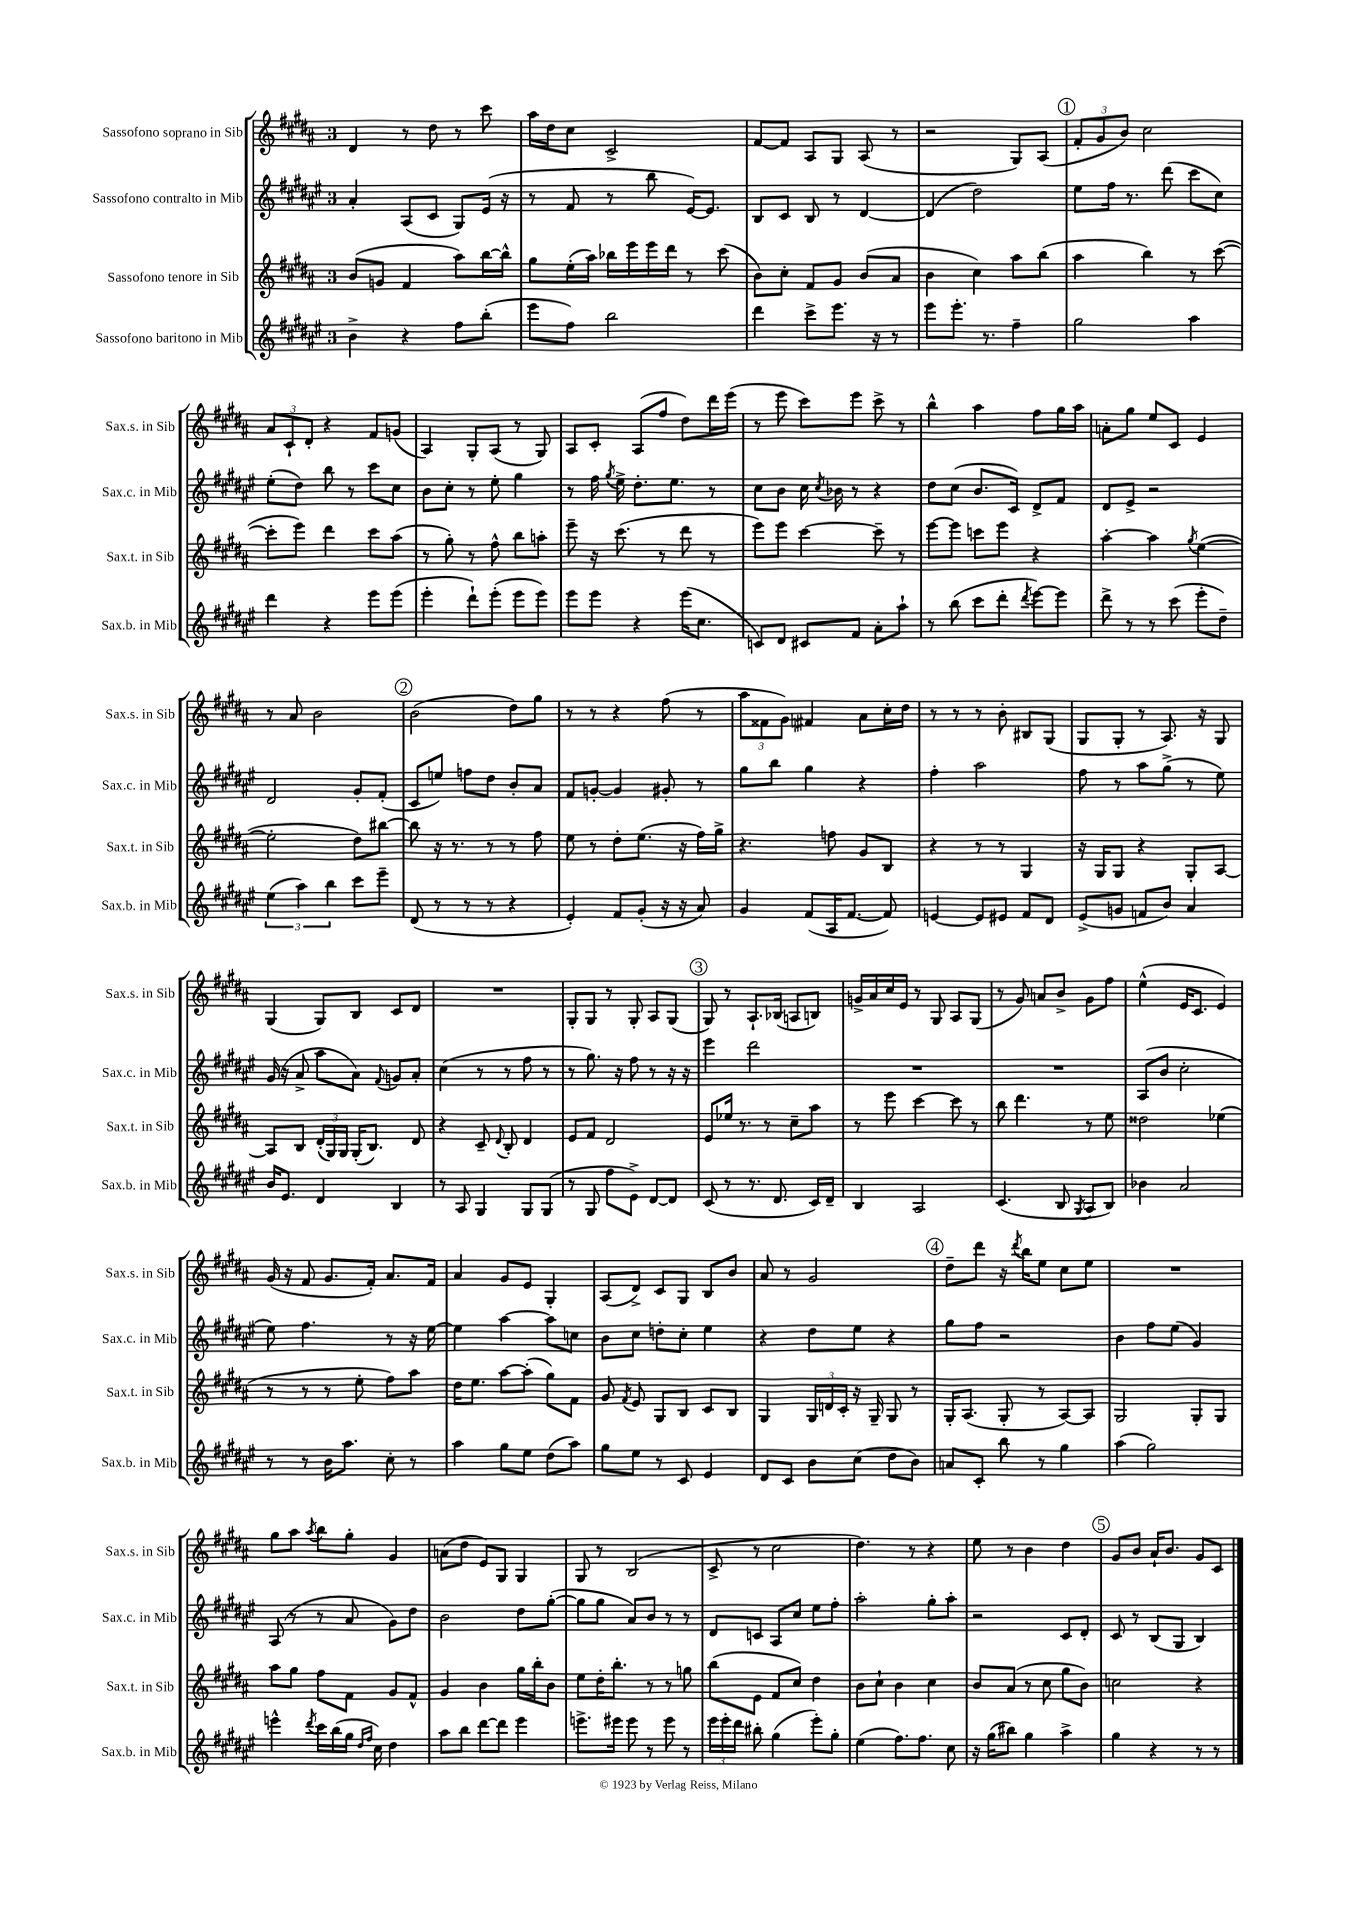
<<
\new StaffGroup <<
\new Staff = "s0" \with { instrumentName = "Sassofono soprano in Sib" shortInstrumentName = "Sax.s. in Sib" } {
    \clef treble \key b \major \once \override Staff.TimeSignature.style = #'single-digit \time 3/4
    \autoBeamOff dis'4 r8 dis''8 r8 cis'''8 |
    ais''16[ dis''16 cis''8] cis'2-> |
    fis'8[~ fis'8] ais8[ gis8] ais8( r8 |
    r2 gis8[) ais8]( |
    \mark \markup { \circle "1" } \tuplet 3/2 { fis'8[-. gis'8 b'8]) } cis''2 |
    \tuplet 3/2 { ais'8[ cis'8-! dis'8]-. } r4 fis'8[ g'8]( |
    ais4) gis8[-. ais8]( r8 gis8) |
    ais8[ cis'8]-. ais8[( fis''8] dis''8[) dis'''16 e'''16]( |
    r8 e'''8 cis'''8[) e'''8] cis'''8-> r8 |
    b''4-^ ais''4 fis''8[ gis''16 ais''16] |
    a'8[-. gis''8] e''8[ cis'8] e'4 |
    r8 ais'8 b'2 |
    \mark \markup { \circle "2" } b'2( dis''8[) gis''8] |
    r8 r8 r4 fis''8( r8 |
    \tuplet 3/2 { ais''8[ fisis'8 gis'8]) } fis'4 ais'8[ cis''16-. dis''16] |
    r8 r8 r8 b'8-. bis8[ gis8]( |
    gis8[ gis8]-. r8 ais8.) r16 gis8 |
    gis4( gis8[) b8] cis'8[ dis'8] |
    R2. |
    gis8[-. gis8] r8 gis8-. ais8[ gis8]( |
    \mark \markup { \circle "3" } gis8) r8 ais8.[-! bes16]( a8[ b8]) |
    g'16[-> ais'16 cis''16 e'16] r8 gis8 ais8[ gis8]( |
    r8 gis'8) a'8[ b'8]-> gis'8[ fis''8] |
    e''4-^( e'16[ cis'8.] e'4) |
    gis'16( r16 fis'8 gis'8.[ fis'16]-.) ais'8.[ fis'16] |
    ais'4 gis'8[ e'8] gis4-. |
    ais8[( dis'8]->) cis'8[ gis8] b8[ b'8] |
    ais'8 r8 gis'2 |
    \mark \markup { \circle "4" } dis''8[-- dis'''8] r16 \acciaccatura { dis'''8 } b''16[ e''8] cis''8[ e''8] |
    R2. |
    gis''8[ ais''8] \acciaccatura { ais''8 } b''8[ gis''8]-. gis'4 |
    a'8[( dis''8] e'8[) gis8] gis4 |
    gis8 r8 b2( |
    cis'8-> r8 cis''2 |
    dis''4.) r8 r4 |
    e''8 r8 b'4 dis''4 |
    \mark \markup { \circle "5" } gis'8[ b'8] ais'16[-! b'8.] gis'8[ cis'8] \bar "|." |
}
\new Staff = "s1" \with { instrumentName = "Sassofono contralto in Mib" shortInstrumentName = "Sax.c. in Mib" } {
    \clef treble \key fis \major \once \override Staff.TimeSignature.style = #'single-digit \time 3/4
    \autoBeamOff ais'4-. ais8[( cis'8] gis8[) eis'16]( r16 |
    r8 fis'8 r8 b''8 eis'16[~) eis'8.] |
    b8[ cis'8] b8 r8 dis'4~ |
    dis'4( dis''2) |
    \mark \markup { \circle "1" } eis''8[ fis''16] r8. dis'''8( cis'''8[ cis''8]) |
    eis''8[-.( dis''8]) b''8 r8 cis'''8[ cis''8] |
    b'8[ cis''8]-. r8 eis''8-. gis''4 |
    r8 fis''16 \acciaccatura { gis''8 } eis''16-> dis''8.[-. eis''8.] r8 |
    cis''8[ b'8] cis''16 \acciaccatura { cis''8 } bes'16 r8 r4 |
    dis''8[ cis''8]( b'8.[ cis'16]) dis'8[-> fis'8] |
    dis'8[ eis'8]-> r2 |
    dis'2 gis'8[-. fis'8]-.( |
    \mark \markup { \circle "2" } cis'8[ e''8]) f''8[ dis''8] b'8[-. ais'8] |
    fis'8[ g'8]~-. g'4 gis'8-. r8 |
    gis''8[ b''8] gis''4 r4 |
    fis''4-. ais''2 |
    fis''8 r8 ais''8[ gis''8]->( r8 eis''8) |
    gis'16( r16 ais'8-> ais''8[ ais'8]) \appoggiatura { fis'8 } g'8[ ais'8]-. |
    cis''4( r8 r8 fis''8 r8 |
    r8 gis''8.) r16 fis''8 r8 r16 r16 |
    \mark \markup { \circle "3" } eis'''4 dis'''2 |
    R2. |
    R2. |
    ais8[( b'8] cis''2-. |
    eis''8) fis''4. r8 r16 eis''16~ |
    eis''4 ais''4~ ais''8[ c''8] |
    b'8[ cis''8] d''8[-. cis''8]-. eis''4 |
    r4 dis''8[ eis''8] r4 |
    \mark \markup { \circle "4" } gis''8[ fis''8] r2 |
    b'4 fis''8[ eis''8]( gis'4) |
    ais8( r8 r8 ais'8 gis'8[) dis''8] |
    b'2 dis''8[ gis''8]~-.( |
    gis''8[ gis''8] ais'8[) b'8] r8 r8 |
    dis'8[ c'8] ais8[ cis''8] eis''8[ fis''8]-. |
    ais''2-. gis''8[-. ais''8]-. |
    r2 cis'8[ dis'8]-. |
    \mark \markup { \circle "5" } cis'8 r8 b8[( gis8] b4) \bar "|." |
}
\new Staff = "s2" \with { instrumentName = "Sassofono tenore in Sib" shortInstrumentName = "Sax.t. in Sib" } {
    \clef treble \key b \major \once \override Staff.TimeSignature.style = #'single-digit \time 3/4
    \autoBeamOff b'8[( g'8] fis'4 ais''8[) b''16~ b''16]-^ |
    gis''8[ e''16-.( ais''16]) bes''16[ e'''16 e'''16 dis'''16] r8 cis'''8( |
    b'8[) cis''8]-. fis'8[ gis'8] b'8[( ais'8] |
    b'4 cis''4) ais''8[ b''8]( |
    \mark \markup { \circle "1" } ais''4 b''4) r8 cis'''8~( |
    cis'''8[-. e'''8]) dis'''4 cis'''8[ ais''8]( |
    r8 gis''8-.) r8 fis''8-^ b''8[ a''8]-. |
    e'''8-- r16 cis'''8.( r8 dis'''8 r8 |
    e'''8[) e'''8] cis'''4~ cis'''8-- r8 |
    e'''8[~ e'''8] c'''8[ e'''8] r4 |
    ais''4~-. ais''4 \acciaccatura { gis''8 } e''4~( |
    e''2-. dis''8[) bis''8]~ |
    \mark \markup { \circle "2" } bis''8 r16 r8. r8 r8 fis''8 |
    e''8 r8 dis''8[-. e''8.]( r16 fis''16[) gis''16]-> |
    r4. f''8 gis'8[ b8] |
    r4 r8 r8 gis4 |
    r16 gis16[ gis8] r4 gis8[-. ais8]~ |
    ais8[ b8] \tuplet 3/2 { dis'16[-.( gis16) gis16] } gis16[-.( b8.]) dis'8 |
    r4 cis'8-- \appoggiatura { dis'8 } b8-. dis'4 |
    e'8[ fis'8] dis'2 |
    \mark \markup { \circle "3" } e'8[ ees''16] r8. r8 cis''8[-- ais''8] |
    r8 e'''8 cis'''4~ cis'''8 r8 |
    b''8 dis'''4. r8 e''8 |
    disis''2 ees''4( |
    r8 r8 r8 e''8-. fis''8[) ais''8] |
    dis''16[ e''8.] ais''8[~ ais''8]-.( gis''8[) fis'8] |
    gis'8 \acciaccatura { fis'8 } e'8 gis8[ b8] cis'8[ b8] |
    gis4 \tuplet 3/2 { gis16[ d'16 cis'16]-. } r16 gis16-- gis8 r8 |
    \mark \markup { \circle "4" } gis16[-. ais8.]( gis8-. r8 ais8[~) ais8] |
    gis2 gis8[-. gis8] |
    ais''8[ gis''8] fis''8[ fis'8] gis'8[ fis'8]-^ |
    gis'4 b'4 gis''16[ b''16-. b'8] |
    e''8[ dis''16-. b''8.]-. r8 r8 g''8 |
    b''8[( e'8] fis'8[ cis''8]) dis''4 |
    b'8[ cis''8]-! b'4 cis''4 |
    b'8[ ais'8]( r8 cis''8 gis''8[ b'8]) |
    \mark \markup { \circle "5" } c''2 r4 \bar "|." |
}
\new Staff = "s3" \with { instrumentName = "Sassofono baritono in Mib" shortInstrumentName = "Sax.b. in Mib" } {
    \clef treble \key fis \major \once \override Staff.TimeSignature.style = #'single-digit \time 3/4
    \autoBeamOff b'4-> r4 fis''8[ b''8]-.( |
    eis'''8[ fis''8]) b''2 |
    dis'''4 cis'''8[-> eis'''8.] r16 r8 |
    eis'''8[ eis'''8.]-. r8. fis''4-- |
    \mark \markup { \circle "1" } gis''2 ais''4 |
    dis'''4 r4 eis'''8[ eis'''8]( |
    eis'''4-. dis'''8[-!) eis'''8]-.( eis'''8[ eis'''8]) |
    eis'''8[ eis'''8] r4 eis'''16[( cis''8.] |
    c'8[) dis'8] cis'8[ fis'8] ais'8[-. ais''8]-! |
    r8 b''8( cis'''8[ dis'''8]-. \acciaccatura { dis'''8 } eis'''8[~) eis'''8] |
    dis'''8-> r8 r8 cis'''8( eis'''8[-. dis''8]--) |
    \tuplet 3/2 { eis''4( ais''4) b''4 } cis'''8[ eis'''8]-- |
    \mark \markup { \circle "2" } dis'8( r8 r8 r8 r4 |
    eis'4-.) fis'8[ gis'8]-.( r16 r16 ais'8) |
    gis'4 fis'8[( ais16 fis'8.]~ fis'8) |
    e'4~ e'8[ eis'8] fis'8[ dis'8] |
    eis'8[->( g'8] f'8[ b'8]) ais'4 |
    b'16[ eis'8.] dis'4 b4 |
    r8 ais8 gis4 gis8[ gis8]( |
    r8 gis8 fis''8[ eis'8]->) dis'8[~ dis'8] |
    \mark \markup { \circle "3" } cis'8( r8 r8. dis'8. cis'16[) dis'16]-- |
    b4 ais2 |
    cis'4.( b8 \acciaccatura { gis8 } ais8[ b8]) |
    bes'4 ais'2 |
    r8 r8 b'16[ ais''8.] cis''8-. r8 |
    ais''4 gis''8[ eis''8] dis''8[( ais''8]) |
    gis''8[ eis''8] r8 cis'8 eis'4 |
    dis'8[ cis'8] b'8[ cis''8]( dis''8[ b'8]) |
    \mark \markup { \circle "4" } a'8[ cis'8]-. b''8 r8 gis''4 |
    ais''4( gis''2) |
    e'''4-^ \acciaccatura { dis'''8 } cis'''16[ b''16( gis''16] \grace { dis''16[ fis''16] } cis''16) dis''4 |
    ais''8[ b''8] dis'''8[~ dis'''8] eis'''4 |
    e'''8.[-> eis'''16] eis'''8 r8 eis'''8 r8 |
    \tuplet 3/2 { eis'''16[ eis'''16-. dis'''16] } bis''8-. gis''4( eis'''8[-.) gis''8]-. |
    eis''4( fis''8.[) fis''8.] cis''8 |
    r16 gis''16[( bis''8]) gis''4 ais''4-> |
    \mark \markup { \circle "5" } gis''4 r4 r8 r8 \bar "|." |
}
>>
>>
\layout { \context { \Score \remove "Bar_number_engraver" } }
